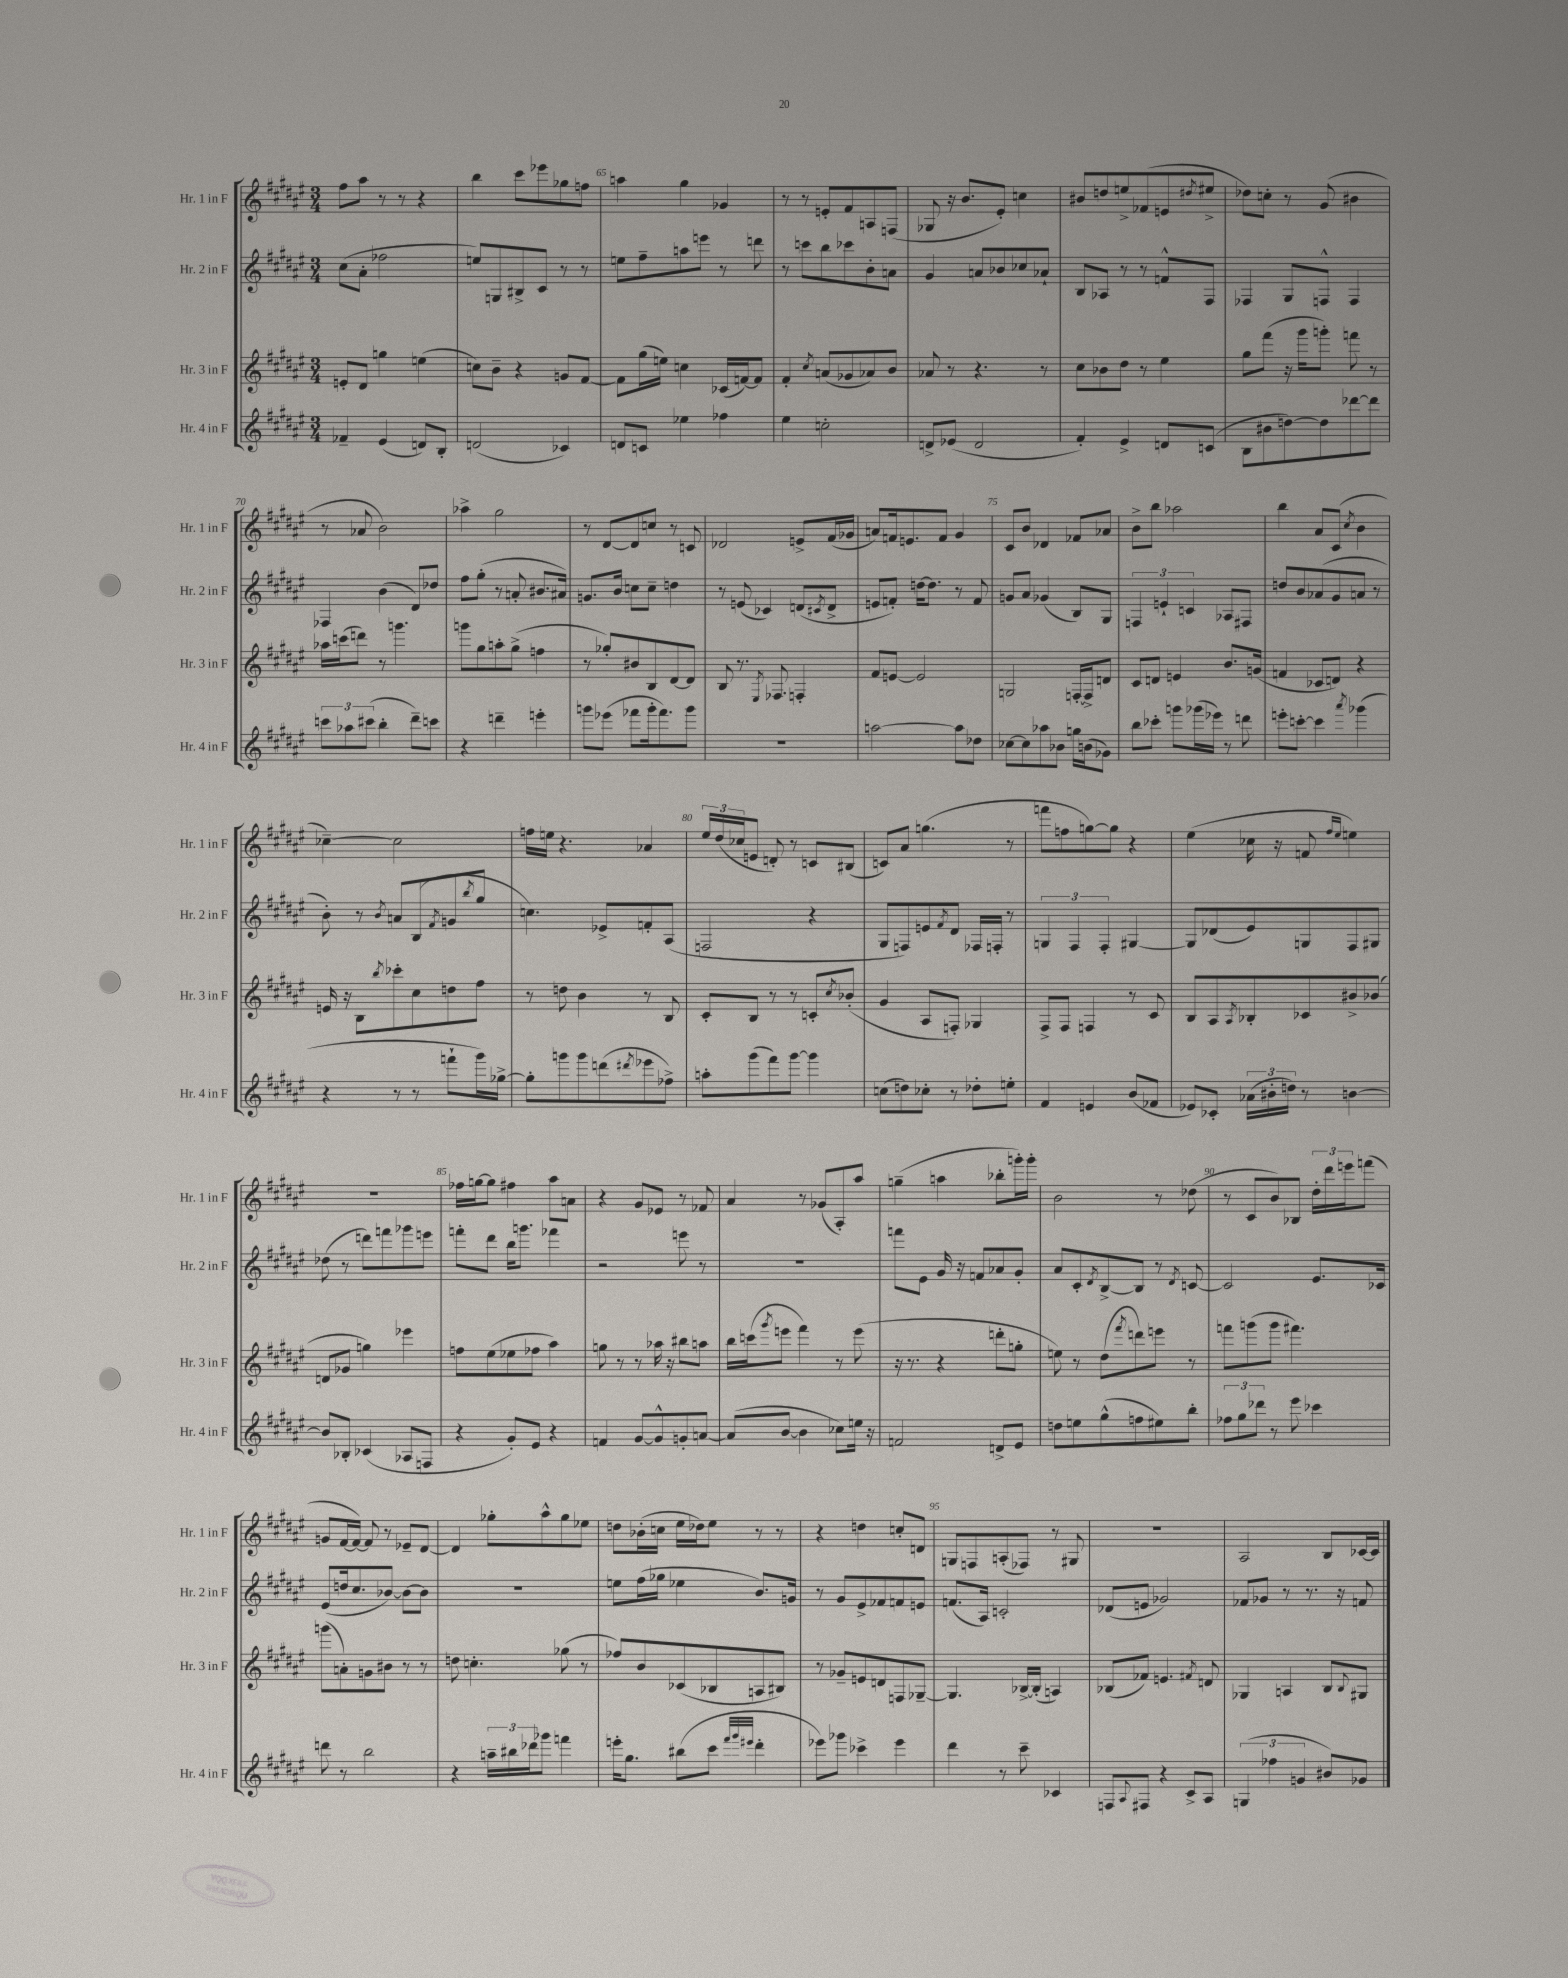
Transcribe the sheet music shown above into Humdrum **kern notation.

**kern	**kern	**kern	**kern
*staff4	*staff3	*staff2	*staff1
*clefG2	*clefG2	*clefG2	*clefG2
*k[f#c#g#d#a#e#]	*k[f#c#g#d#a#e#]	*k[f#c#g#d#a#e#]	*k[f#c#g#d#a#e#]
*M3/4	*M3/4	*M3/4	*M3/4
4f-~	8e'	(8cc#	8ff#
.	8d#	8a#'	8aa#
(4e#	4gg	2ff-	8r
.	.	.	8r
8d)	(4ee	.	4r
8B'	.	.	.
=	=	=	=
(2d	8cc)	8ee)	4bb
.	8b~	8G	.
.	4r	8B#^	8ccc#
.	.	8c#	8eee-
4c-)	8g	8r	8gg-
.	[8f#	8r	8ff
=	=	=	=
8d	8f#]	8ee	4aa
8c	(16gg#	8ff#~	.
.	16ee)	.	.
4ee-	4cc	8aa	4gg#
.	.	8eee	.
4ff-	(16c-	8r	4g-
.	[16f)	.	.
.	8f]	8ddd	.
=	=	=	=
4ee#	4f#'	8r	8r
.	.	8ccc	8r
.	8qcc#	.	.
2cc'	(8a	8bb	8e'
.	8g-	8ccc-	8f#
.	8a-)	8b'	8A
.	8b	8a	(8F
=	=	=	=
8d^	8a-	4g#	8G-
(8e-	8r	.	16r
.	.	.	8.b
2d	4.r	8a	.
.	.	8b-	8e#')
.	.	8cc-	4cc
.	8r	8a-`	.
=	=	=	=
4f#')	8cc#	8B	8b#
.	8b-	8A-	8dd
4e#^	8dd#	8r	8ee^
.	8r	8r	(8f-
8d	4ee#	8f^^	8e
.	.	.	8qdd#
(8c	.	8F#	8ee#^
=	=	=	=
8B	8gg#	4F-	8dd-)
8b#	(8fff#	.	8cc'
[8dd)	16r	8G#	8r
.	16ggg#	.	.
8dd]	8ggg')	8F^^	(8g#
[8ddd-	8fff	4F	4b#
8ddd-]	8r	.	.
=	=	=	=
12ccc	16aa-	4F-	8r
.	(16ccc	.	.
12aa-	.	.	.
.	8ddd)	.	8a-
(12ccc#	.	.	.
4bb'	8r	(4b	2b)
.	4.ggg	.	.
8ddd#~)	.	8d#)	.
8ccc	.	8dd-	.
=	=	=	=
4r	8ggg	8ff#	4aa-^
.	8gg#	(8gg#'	.
4ddd~	8aa'	8r	2gg#
.	(8gg#^	8a'	.
4eee'	4ff	8.b#	.
.	.	16a#)	.
=	=	=	=
8ggg	8r	8.g	8r
(8eee-	8gg-')	.	[8d#
.	.	16b	.
8fff-	8b#	8cc	8d#]
16ggg'	8B	8cc~	8cc
8.fff-)	.	.	.
.	[8d#	4dd	8r
8ggg	8d#]	.	8c
=	=	=	=
2.r	8B	8r	2d-
.	8.r	(8e	.
.	.	4c-)	.
.	8qE#	.	.
.	8.F-	.	.
.	4F'	(8d	8e^
.	.	8qc#	.
.	.	8d^	(16f#
.	.	.	16g-
=	=	=	=
[2aa	8f#	8e	8a)
.	[8e	8f')	16f
.	.	.	8.e
.	2e]	[16dd	.
.	.	8.dd]	.
.	.	.	8f
8aa]	.	8r	4g#
8dd-	.	8f	.
=	=	=	=
[8cc-	2G	8g	8c#
8cc-]	.	8a#	8b
8aa-	.	(4g-	4d-
8b-	.	.	.
16gg	[16F'	8B)	8f-
(16b	16F^]	.	.
8g-)	8d	8G#	8a-
=	=	=	=
8bb	8c#	6F	8b^
8ccc-'	8d	.	8bb
.	.	6e`	.
8ggg	4e	.	2aa-
.	.	6c	.
(16ggg-	.	.	.
16eee-)	.	.	.
8r	8.b	8A-	.
8ddd	.	8F#	.
.	(16g	.	.
=	=	=	=
8eee'	4f	8dd	4bb
[8ccc'	.	8b	.
4ccc]	8c-	(8a-	8a#
.	8d)	8g#	(8c#
8qaaa#	.	.	8qcc#
(4ggg-	4r	8a	4b
.	.	8r	.
=	=	=	=
4r	16e	8b')	[4cc-~)
.	16r	.	.
.	8B	8r	.
.	8qbb	8qb	.
8r	8ccc-'	8a	2cc-]
8r	8cc#	(8B	.
.	.	8qf#	.
8fff`	8dd	8g	.
.	.	8qbb	.
16ggg#)	8ff#	8gg#	.
[16gg-^	.	.	.
=	=	=	=
8gg-']	8r	4.cc)	16ff
.	.	.	16ee
8ggg	8dd	.	4.r
8ggg	4b	.	.
(8ddd	.	8e-^	.
8qddd#	.	.	.
8eee-	8r	8f'	4a-
8ff-^)	8B	(8A#	.
=	=	=	=
8aa'	8c#'	2F	24ee#
.	.	.	(24dd#
.	.	.	24cc-
(8ggg#	8B	.	8e
8fff#)	8r	.	8d')
[8ggg#	8r	.	8r
4ggg#]	8c'	4r	8c
.	8qcc#	.	.
.	(8b-'	.	(8B#
=	=	=	=
(8cc	4g#	8G#	8c)
8dd)	.	8F)	8a#
8cc-'	8A#	8e	(4.gg
.	.	8qf#	.
8r	8F')	8d#	.
8dd-'	4G-	16F-	.
.	.	16F'	.
8ee'	.	8r	8r
=	=	=	=
4f#	8F#^	6G	8fff
.	8F#	.	8ff
.	.	6F#	.
4e	4F	.	[8gg)
.	.	6F#'	.
.	.	.	8gg]
(8b	8r	[4G#	4r
8f-	8c#	.	.
=	=	=	=
8e-)	8B	8G#]	(4ee#
8c-'	8A#	(8d-	.
.	8qA#	.	.
(24a-	8B-'	8e#)	16cc-
24b#'	.	.	.
.	.	.	16r
24dd)	.	.	.
8r	8c-	8G	8f
.	.	.	16qqff#
.	.	.	16qqee#
[4b	8b#^	8F#	4ee)
.	(8b-	8G#	.
=	=	=	=
8b]	8d	(8dd-	2.r
8B-'	8g-	8r	.
(4c-	4gg)	8ddd)	.
.	.	8fff	.
8A-	4eee-	8ggg-	.
8F	.	8eee	.
=	=	=	=
4r	8ff	8fff'	16ff-
.	.	.	[16gg
.	(8ee#	8ddd#	8gg]
8g#')	8ee-	16bb	4ff#
.	.	8.ggg	.
8e#	8ff-	.	.
4r	4aa#)	4fff-	8aa#
.	.	.	8a
=	=	=	=
4f	8gg	2r	4r
.	8r	.	.
[8g#	8r	.	8g#
8g#^^]	16aa-	.	8e-
.	16r	.	.
8g'	8bb#	8eee	8r
[8a	8aa	8r	8f-
=	=	=	=
(8a]	16bb	2.r	4a#
.	(16ccc	.	.
.	8qggg#	.	.
[8b	8eee	.	.
4b]	4fff#)	.	8r
.	.	.	(8g-
8cc-)	8r	.	8A#')
16ee	(8eee	.	8aa#
16r	.	.	.
=	=	=	=
2f	16r	8fff	(4gg~
.	8.r	.	.
.	.	8e#	.
.	4r	16g#	4aa
.	.	16r	.
.	.	8f	.
8d^	8ddd'	8a-	8bb-'
8e#	8gg'	8g#'	16ggg')
.	.	.	16ggg'
=	=	=	=
8dd	8ee)	8a#	2b
8ee	8r	8c#'	.
.	.	8qd#	.
(8gg#^^	(8dd#	[8B^	.
.	8qfff#	.	.
8ff	8ddd)	8B]	.
8ee#)	8eee	8r	8r
.	.	8qd#	.
8bb'	8r	[8c	(8dd-
=	=	=	=
12ff-	8fff	2c]	8r
12gg#	.	.	.
.	(8ggg	.	8c#
12ddd-	.	.	.
8r	8ggg	.	8b)
8eee#	4.fff#)	.	8B-
4ccc-	.	8.e#	24dd#'
.	.	.	24ddd#
.	.	.	24eee
.	.	.	(8fff
.	.	16c-	.
=	=	=	=
8ddd	(8ggg	(8e#	8g
8r	8a')	16dd	[16f#
.	.	8.cc#	16f#_)
2bb	8g	.	8f#]
.	8b#	[8b-)	8r
.	8r	8b-_	8e-~
.	8r	8b-]	[8d#
=	=	=	=
4r	8dd	2.r	4d#]
.	4.cc'	.	.
24aa~	.	.	8gg-'
24bb#	.	.	.
24ddd-	.	.	.
8ggg-	.	.	8aa#^^
4fff	(8gg-	.	8gg-
.	8r	.	8ee-
=	=	=	=
16eee'	8ff-)	8ee	8dd
8.gg#	.	.	.
.	8b	(16ff#	(16b-'
.	.	16gg-	16cc
(8bb#	(8c-	4ee-	16ee#
.	.	.	16dd-)
8ccc#	8B-	.	8ee#
32qqfff#	.	.	.
32qqggg#	.	.	.
32qqeee#	.	.	.
4ddd#'	8A	8.b)	8r
.	8B#)	.	8r
.	.	16g	.
=	=	=	=
8eee-)	8r	8r	4r
8ggg-	8g-~	8g#	.
4ccc-^	8e	8e#^	4dd
.	8d	8f-	.
4eee-	8F	8f	8cc'
.	[8G-~	8e	8d
=	=	=	=
4ddd#	4.G-]	(8.f	8G
.	.	.	8F
.	.	16A#)	.
8r	.	2c'	(8A'
8ccc#~	[16B-^	.	8F-)
.	(16B-']	.	.
4c-	4A)	.	8r
.	.	.	8G#
=	=	=	=
8F	(8B-	(8d-	2.r
8qqA#	.	.	.
8F#	8f-)	8e	.
4r	4.e	2g-)	.
8c#^	.	.	.
.	8qf#	.	.
8A#	8d	.	.
=	=	=	=
(6G	4G-	8f-	2A#
.	.	8g-	.
6ff-	.	.	.
.	4A	8r	.
6g	.	.	.
.	.	8.r	.
8b#)	8B	.	8B
.	.	16r	.
.	8qqB	.	.
8g-	8G#	8f	[16c-
.	.	.	16c-]
==	==	==	==
*-	*-	*-	*-
